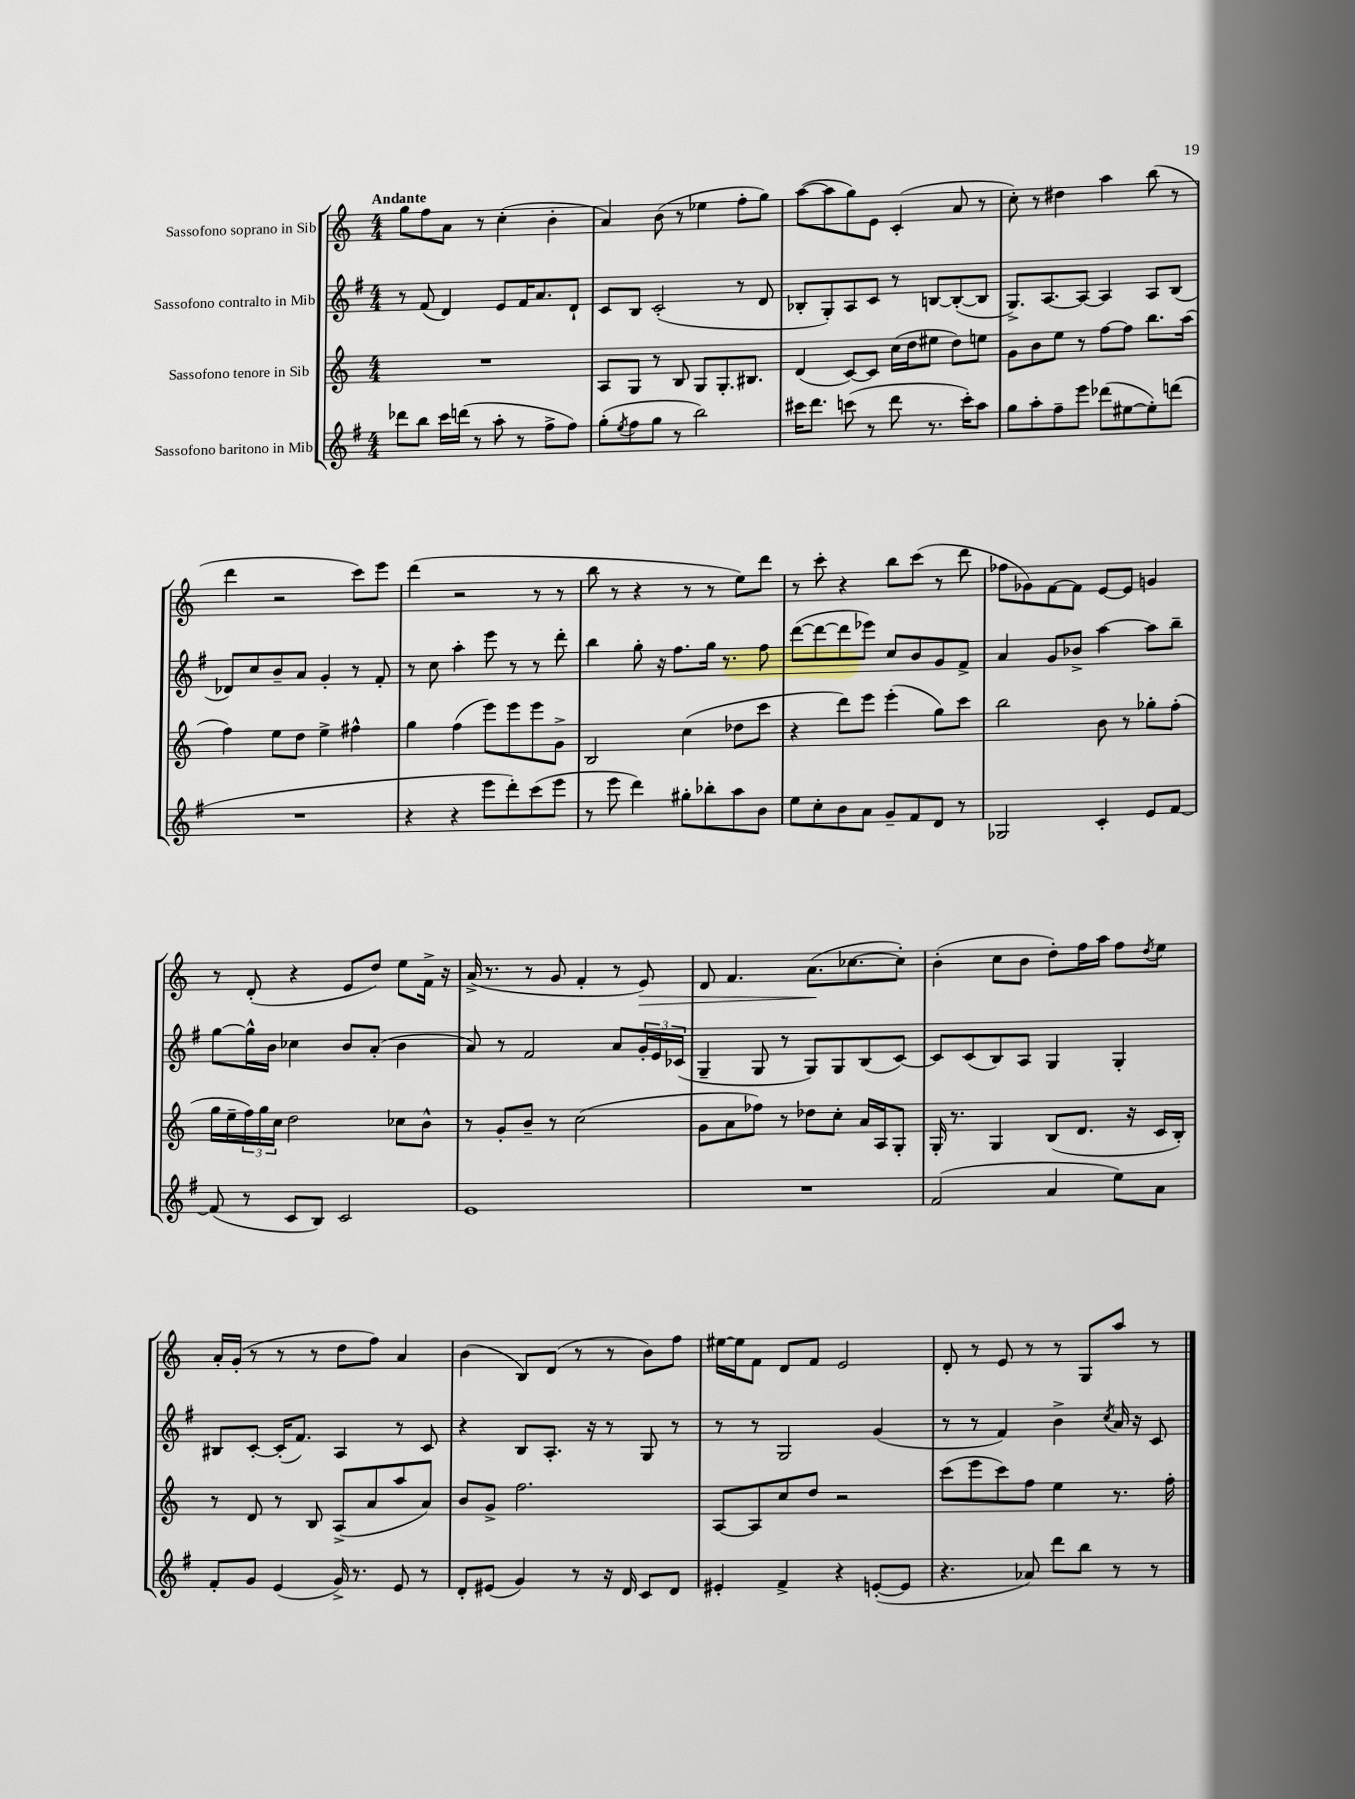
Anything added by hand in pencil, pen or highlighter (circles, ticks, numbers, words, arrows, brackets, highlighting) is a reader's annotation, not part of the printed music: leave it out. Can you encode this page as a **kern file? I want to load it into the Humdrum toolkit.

**kern	**kern	**kern	**kern
*staff4	*staff3	*staff2	*staff1
*clefG2	*clefG2	*clefG2	*clefG2
*k[f#]	*k[]	*k[f#]	*k[]
*M4/4	*M4/4	*M4/4	*M4/4
8ddd-\L	1r	8r	8gg\L
8bb\J	.	(8f#/	8ff\
16ccc\LL	.	4d/)	8a\J
(16ddd\JJ	.	.	.
8r	.	.	8r
8aa'\	.	8e/L	(4cc'\
8r	.	16f#/K	.
.	.	8.a/	.
8ff#^\L	.	.	4b'\
8ff#\J)	.	8d`/J	.
=	=	=	=
(8gg'\L	8A/L	8c/L	4a/)
8qee/	.	.	.
8ff#\	8G/J	8B/J	.
8gg\J	8r	(2c'/	(8b\
8r	8B/	.	8r
2bb\)	8G/L	.	4ee-\
.	8.G'/	.	.
.	.	8r	8ff'\L
.	8.B#/J	.	.
.	.	8d/	8gg\J)
=	=	=	=
16ccc#\LK	(4d/	8B-'/L	([8aa\L
8.ddd\J	.	.	.
.	.	8G'/)	8aa\]
(8ccc\	[8c/L)	8A/	8gg\)
8r	8c/]J	8c/J	8e\J
8ddd\	(16cc\LL	8r	(4c'/
.	16dd\J	.	.
8.r	8ee#\J	[8B/L	.
.	8dd\L)	(8B'/_	8a/
16ccc'\LK)	.	.	.
8aa\J	8ee\J	8B/]J	8r
=	=	=	=
8gg\L	8g\L	8.G^/L)	8cc'\)
8aa'\	8b\	.	8r
.	.	[8.A/	.
8ff#~\	8ee\J	.	4dd#\
8eee\J	8r	8A/_J	.
(8ddd-\L	[8ff\L	4A/]	4aa\
[8ee#\	8ff\]J	.	.
8ee#'\])	8.bb\L	8A/L	(8bb\
(8ddd\J	.	(8B/J	8r
.	(16aa\Jk	.	.
=	=	=	=
1r	4ff\)	8d-/L)	4ddd\
.	.	8cc/	.
.	8ee\L	8b~/	2r
.	8dd\J	8a/J	.
.	4ee^\	4g'/	.
.	4ff#^^\	8r	8ccc\L)
.	.	8f#'/	8eee\J
=	=	=	=
4r	4gg\	8r	(4ddd\
.	.	8cc\	.
4r	(4ff\	4aa'\	2r
8eee\L	8eee\L)	8eee\	.
8ddd'\)	8eee\	8r	.
(8ccc\	8eee\	8r	8r
8eee\J	8g^\J	8ddd'\	8r
=	=	=	=
8r	2B/	4bb\	8bb\
8eee\	.	.	8r
4ddd\)	.	8gg'\	4r
.	.	16r	.
.	.	8.ff#\L	.
8gg#'\L	(4cc\	.	8r
8bb-'\	.	16gg\Jk	8r
.	.	8.r	.
8aa\	8dd-\L	.	8ee\L)
8b\J	8ccc\J	8ff#\	8ddd\J
=	=	=	=
8ee\L	4r	([8ddd\L	8r
8cc'\	.	8ddd\_	8ccc'\
8b\	8ddd\L)	8ddd\]	4r
8a\J	8eee\J	8eee-\J)	.
8g~/L	(4eee'\	8cc/L	8bb\L
8f#/	.	8b/	(8ccc\J
8d/J	8gg\L)	8g/	8r
8r	8ccc\J	8f#^/J	8ddd\
=	=	=	=
2G-/	2bb\	4a/	8ff-\L
.	.	.	8g-\)
.	.	8g/L	[8f\
.	.	8b-^/J	8f\]J
4c'/	8b\	[4aa\	[8e/L
.	8r	.	8e/]J
8e/L	8gg-'\L	8aa\]L	4g/
[8f#/J	(8ff'\J	8bb~\J	.
=	=	=	=
(8f#/]	16gg\LL	[8gg\L	8r
.	16ee~\	.	.
8r	24ff\)	16gg^^\]L	(8d'/
.	24gg\	.	.
.	.	16b\JJ	.
.	24cc\JJ	.	.
8c/L	2dd\	4cc-\	4r
8B/J)	.	.	.
2c/	.	8b/L	8e/L
.	.	(8a'/J	8dd/J)
.	8cc-\L	4b\	8ee\L
.	8b^^\J	.	16f^\Jk
.	.	.	16r
=	=	=	=
1e	8r	8a/)	(16a^/
.	.	.	8.r
.	8g'/L	8r	.
.	8b~/J	2f#/	8r
.	8r	.	8g/
.	(2cc\	.	4f'/
.	.	8a/L	8r
.	.	24g'/L	8e/)
.	.	24e/	.
.	.	(24c-/JJ	.
=	=	=	=
1r	8g\L	4G~/	8d/
.	8a\	.	4.f/
.	8ff-\J)	8G/	.
.	8r	8r	.
.	8dd-\L	8G/L)	(8.a\L
.	8cc'\J	8G/	.
.	.	.	[8.cc-\
.	16a/LL	(8B/	.
.	16A/J	.	.
.	8G'/J	[8c/J)	8cc-'\]J)
=	=	=	=
(2f#/	16G'/	8c/]L	(4b'\
.	8.r	.	.
.	.	(8c/	.
.	4G/	8B/)	8cc\L
.	.	8A/J	8b\J
4a/	(8B/L	4G/	8dd'\L)
.	8.d/J	.	16ff\L
.	.	.	16aa\JJ
8ee\L)	.	4G'/	8ff\L
.	16r	.	.
.	.	.	8qdd/
8a\J	16c/LL	.	8ee\J
.	16B'/JJ)	.	.
=	=	=	=
8f#'/L	8r	8B#/L	16a'/LL
.	.	.	(16g'/JJ
8g/J	8d/	[8c'/J	8r
(4e/	8r	(16c'/]LK	8r
.	.	8.f#/J)	.
.	8B/	.	8r
16g^/)	(8A^/L	4A/	8dd\L
8.r	.	.	.
.	8a/	.	8ff\J)
8e/	8aa/	8r	4a/
8r	8a/J)	8c/	.
=	=	=	=
8d'/L	8b/L	4r	(4b\
(8e#/J	8g^/J	.	.
4g/)	2.ff\	8B/L	8B/L)
.	.	8.A'/J	(8d/J
8r	.	.	8r
.	.	16r	.
16r	.	8r	8r
16d/	.	.	.
8c/L	.	8G/	8b\L)
8d/J	.	8r	8ff\J
=	=	=	=
4e#'/	[8A/L	8r	[16ee#\LL
.	.	.	16ee#\]J
.	8A/]	8r	8f\J
4f#^/	8cc/	2G/	8d/L
.	8dd/J	.	8f/J
4r	2r	.	2e/
([8e'/L	.	(4g/	.
8e/]J	.	.	.
=	=	=	=
4.r	(8ccc\L	8r	8d'/
.	8eee\	8r	8r
.	8ccc\)	4f#/)	8e/
8a-/)	8ff\J	.	8r
8ddd\L	4ee\	4b^\	8r
8bb\J	.	.	8G/L
.	.	8qcc/	.
8r	8.r	16a/	8aa/J
.	.	16r	.
8r	.	8c/	8r
.	16ff'\	.	.
==	==	==	==
*-	*-	*-	*-
